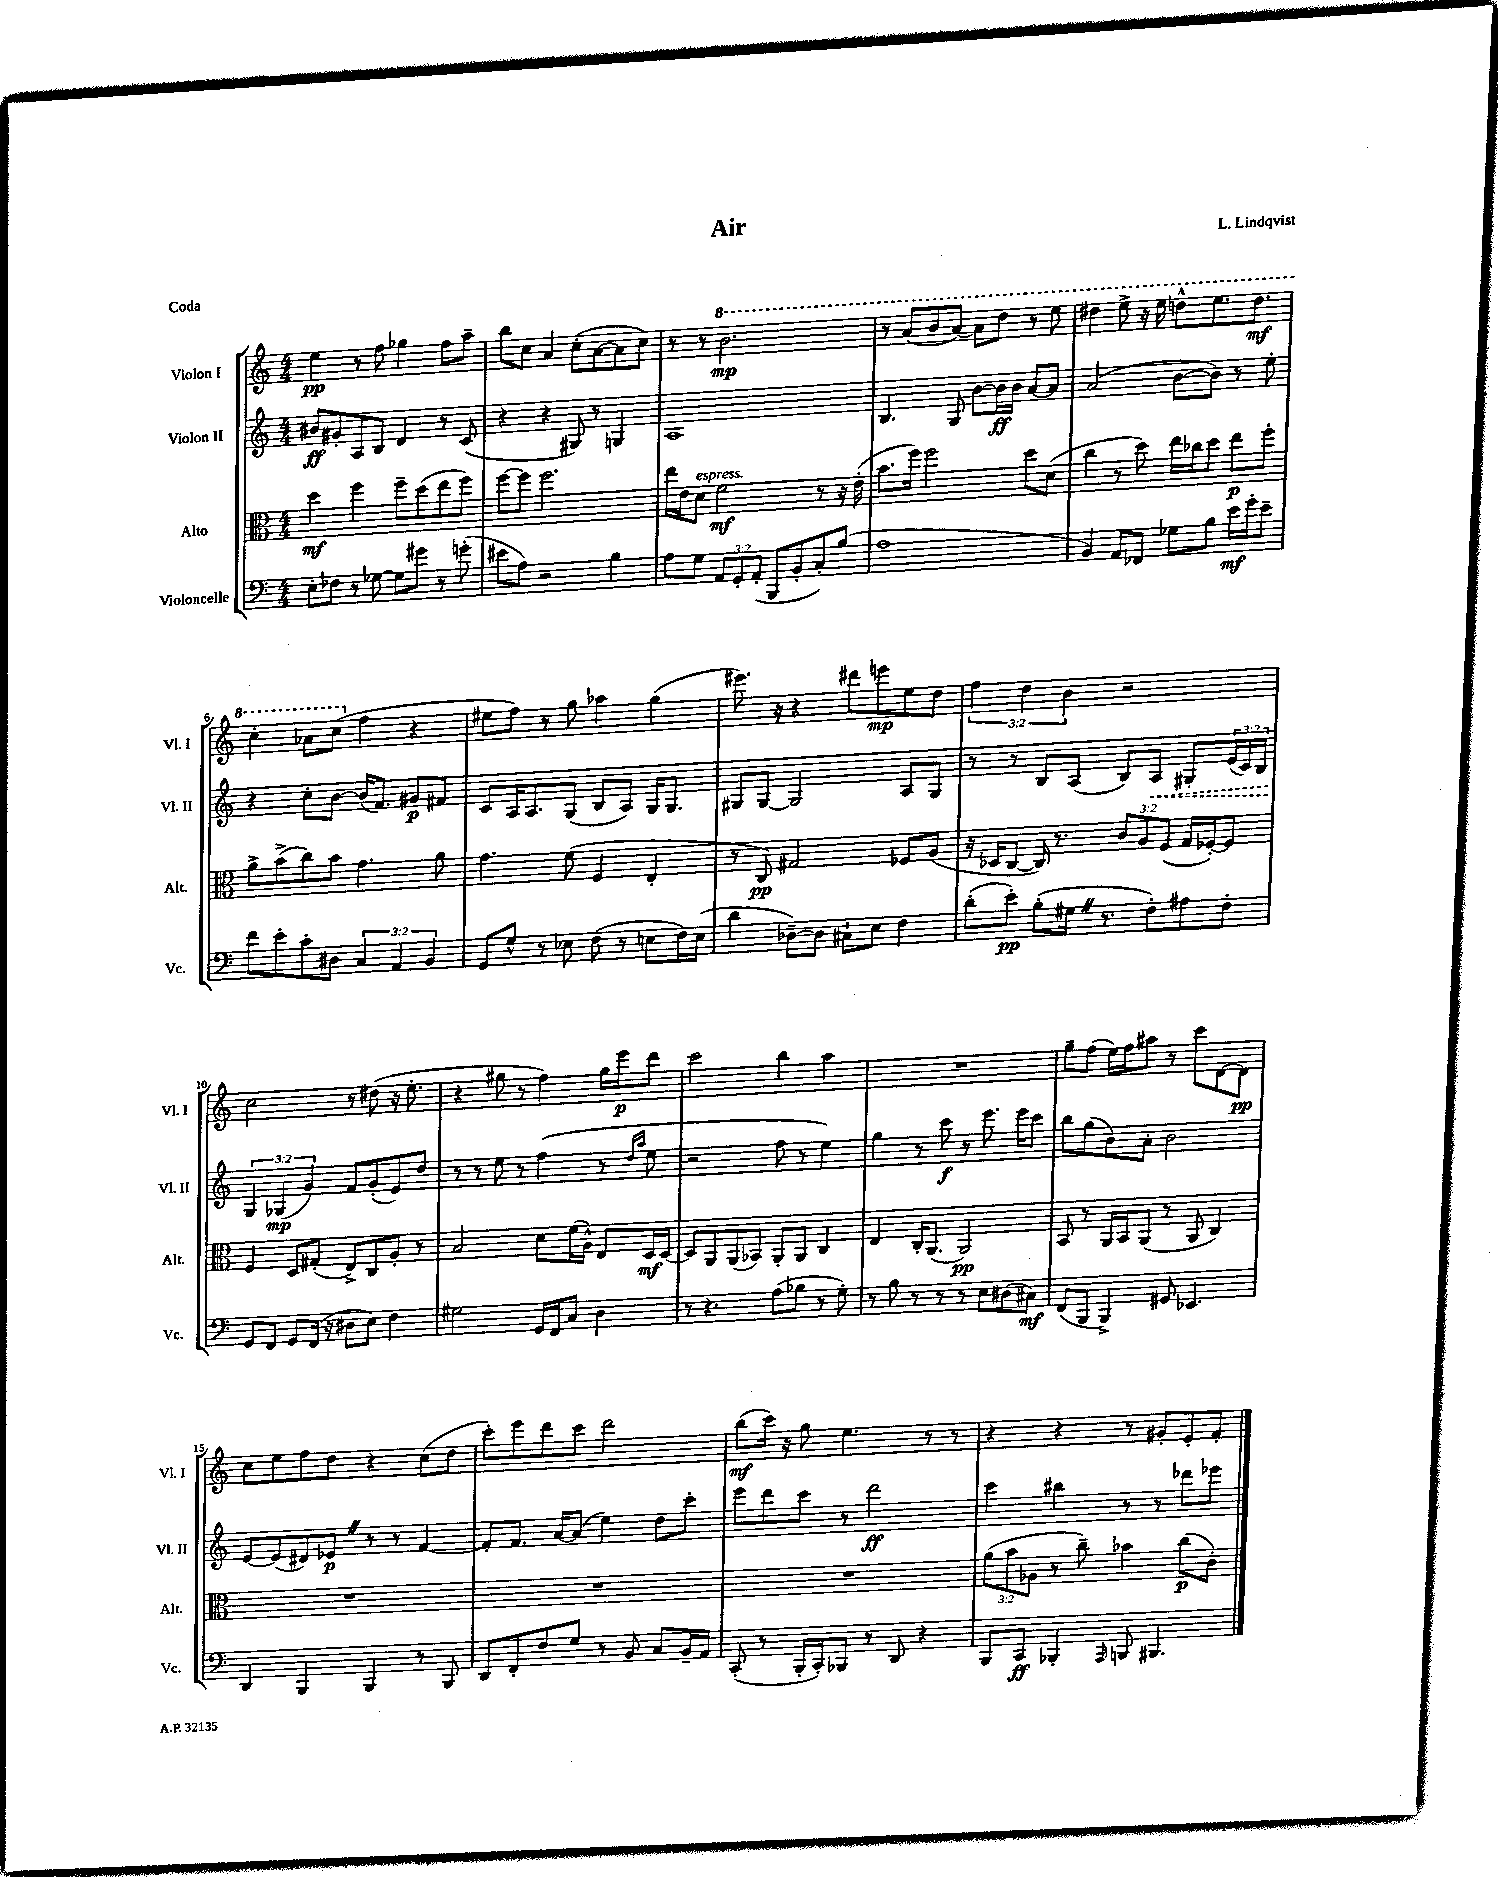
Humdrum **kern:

**kern	**dynam	**kern	**dynam	**kern	**dynam	**kern	**dynam
*part4	*part4	*part3	*part3	*part2	*part2	*part1	*part1
*staff4	*staff4	*staff3	*staff3	*staff2	*staff2	*staff1	*staff1
*I"Violoncelle	*	*I"Alto	*	*I"Violon II	*	*I"Violon I	*
*I'Vc.	*	*I'Alt.	*	*I'Vl. II	*	*I'Vl. I	*
*clefF4	*	*clefC3	*	*clefG2	*	*clefG2	*
*k[]	*	*k[]	*	*k[]	*	*k[]	*
*M4/4	*	*M4/4	*	*M4/4	*	*M4/4	*
=1	=1	=1	=1	=1	=1	=1	=1
8E'\L	.	4dd\	mf	8b#X/L	ff	4ee\	pp
8F-X\J	.	.	.	8g#X'/	.	.	.
8r	.	4ff\	.	8A/	.	8r	.
[8G-X\	.	.	.	8B/J	.	8ff\	.
8G-\L]	.	8ff~\L	.	4d/	.	4gg-X\	.
8g#X\J	.	(8dd\	.	.	.	.	.
8r	.	8ee\	.	8r	.	8ff\L	.
(8gn'\	.	8ff\J)	.	(8c/	.	8aa~\J	.
=2	=2	=2	=2	=2	=2	=2	=2
8e#X\L	.	[8ff\L	.	4r	.	8bb\L	.
8A\J)	.	8ff\J]	.	.	.	8cc\J	.
2r	.	2.ff\	.	4r	.	4a/	.
.	.	.	.	8G#X/)	.	(8cc'\L	.
.	.	.	.	8r	.	[8a\	.
4B\	.	.	.	4Gn/	.	8a\]	.
.	.	.	.	.	.	8cc\J)	.
=3	=3	=3	=3	=3	=3	=3	=3
8A\L	.	16ee\LL	.	1A	.	8r	.
.	.	16e\J	.	.	.	.	.
!	!	!LO:TX:a:i:t=espress.	!	!	!	!	!
8G\J	.	8d\J	.	.	.	8r	.
*	*	*	*	*	*	*8va	*
12AA/L	.	2f\	mf	.	.	2.bb\	mp
12GG'/	.	.	.	.	.	.	.
(12AA'/J	.	.	.	.	.	.	.
8BBB/L	.	.	.	.	.	.	.
8BB'/	.	.	.	.	.	.	.
8C'/)	.	8r	.	.	.	.	.
(8B/J	.	16r	.	.	.	.	.
.	.	(16e'\	.	.	.	.	.
=4	=4	=4	=4	=4	=4	=4	=4
1A	.	8.b\L	.	4.B/	.	8r	.
.	.	.	.	.	.	(8aa/L	.
.	.	16ff\Jk)	.	.	.	.	.
.	.	2ff\	.	.	.	8bb/	.
.	.	.	.	8G/	.	[8aa/J)	.
.	.	.	.	[8b\L	.	8aa\L]	.
.	.	.	.	16b\L]	ff	8ddd\J	.
.	.	.	.	16b\JJ	.	.	.
.	.	8dd\L	.	[8a/L	.	8r	.
.	.	(8d\J	.	8a/J]	.	8eee\	.
=5	=5	=5	=5	=5	=5	=5	=5
4BB/)	.	4cc\	.	(2a/	.	4ddd#X\	.
8AA/L	.	8r	.	.	.	8eee^\	.
8FF-X/J	.	8dd\)	.	.	.	16r	.
.	.	.	.	.	.	16eee\	.
8G-X\L	.	16ee\LL	.	[8b\L	.	8dddn^^\L	.
.	.	16cc-X\J	.	.	.	.	.
8B\J	.	8dd\J	.	8b\J])	.	8.eee\	.
16e\LL	mf	8ee\L	p	8r	.	.	.
16g'\J	.	.	.	.	.	8.ddd\J	mf
8e~\J	.	8ff'\J	.	8ee'\	.	.	.
!!LO:LB:g=z
=6	=6	=6	=6	=6	=6	=6	=6
8f\L	.	8a^\L	.	4r	.	4ccc'\	.
8e'\	.	(8b^\	.	.	.	.	.
8c'\	.	8cc\)	.	8cc'\L	.	8aa-X\L	.
8D#X\J	.	8b\J	.	[8b\J	.	(8ccc\J	.
*	*	*	*	*	*	*X8va	*
6C/	.	4.g\	.	(16b/KL]	.	4ff\	.
.	.	.	.	8.f/J)	.	.	.
6AA/	.	.	.	.	.	.	.
.	.	.	.	8g#X/L	p	4r	.
6BB/	.	.	.	.	.	.	.
.	.	8a\	.	8f#X/J	.	.	.
=7	=7	=7	=7	=7	=7	=7	=7
8GG/L	.	4.g\	.	8c/L	.	8ee#X\L	.
8G^^/J	.	.	.	16A/K	.	8ff\J)	.
.	.	.	.	8.A/	.	.	.
8r	.	.	.	.	.	8r	.
8E-X\	.	(8f\	.	(8G/J	.	8gg\	.
(8F\	.	4F/	.	8B/L	.	4aa-X\	.
8r	.	.	.	8A/J)	.	.	.
8En\L	.	4E'/	.	16G/KL	.	(4gg\	.
.	.	.	.	8.G/J	.	.	.
16F\L)	.	.	.	.	.	.	.
(16E\JJ	.	.	.	.	.	.	.
=8	=8	=8	=8	=8	=8	=8	=8
4d\	.	8r	.	8G#X/L	.	8.eee#X\)	.
.	.	8C/)	pp	[8G#/J	.	.	.
.	.	.	.	.	.	16r	.
[8D-X~\L)	.	2G#X/	.	2G#/]	.	4r	.
8D-\J]	.	.	.	.	.	.	.
8C#X`\L	.	.	.	.	.	8ddd#X\L	.
8E\J	.	.	.	.	.	8eeen\	mp
4F\	.	8F-X/L	.	8A/L	.	8ee\	.
.	.	(8A/J	.	8G#/J	.	8dd\J	.
=9	=9	=9	=9	=9	=9	=9	=9
(8d'\L	.	16r	.	8r	.	6ff\	.
.	.	16D-X/KL	.	.	.	.	.
8e'\J)	pp	[8C/J	.	8r	.	.	.
.	.	.	.	.	.	6dd\	.
(8B'\L	.	16C/])	.	8B/L	.	.	.
.	.	8.r	.	.	.	.	.
.	.	.	.	.	.	6b\	.
16G#XZ\Jk	.	.	.	(8A/J	.	.	.
8.r	.	.	.	.	.	.	.
.	.	12c/L	.	8B/L)	.	2r	.
.	.	12A/	.	.	.	.	.
!	!	!	!	!	!LO:HP:b	!	!
8F'\L)	.	.	.	8A/J	<	.	.
.	.	(12F/J	.	.	.	.	.
8A#X\	.	16G/LL	.	8G#X'/L	.	.	.
.	.	[16F-X'/J)	.	.	.	.	.
8F'\J	.	8F-/J]	.	(24e/L	.	.	.
.	.	.	.	24c/)	.	.	.
.	.	.	.	24B/JJ	.	.	.
!!LO:LB:g=z
=10	=10	=10	=10	=10	=10	=10	=10
8GG/L	.	4F/	.	6G/	.	2cc\	.
8FF/J	.	.	.	.	.	.	.
.	.	.	.	(6G-X/	[ mp	.	.
8GG/L	.	8D/L	.	.	.	.	.
.	.	.	.	6g/)	.	.	.
(16FF/Jk	.	(8G#X'/J	.	.	.	.	.
16r	.	.	.	.	.	.	.
8D#X\L	.	8E^/L)	.	8f/L	.	8r	.
8E\J)	.	8C/	.	(8g'/	.	(8dd#X\	.
4F\	.	8A'/J	.	8e/)	.	16r	.
.	.	.	.	.	.	8.ee'\	.
.	.	8r	.	8dd/J	.	.	.
=11	=11	=11	=11	=11	=11	=11	=11
2G#X\	.	2B/	.	8r	.	4r	.
.	.	.	.	8r	.	.	.
.	.	.	.	8ee\	.	8gg#X\	.
.	.	.	.	8r	.	8r	.
16GG/LL	.	8d\L	.	(4ff\	.	4ff\)	.
16FF/J	.	.	.	.	.	.	.
8C/J	.	(16f\L	.	.	.	.	.
.	.	16A^^\JJ)	.	.	.	.	.
4D\	.	8E/L	.	8r	.	16gg#\LL	.
.	.	.	.	.	.	16eee\J	p
.	.	.	.	16qqdd/LL	.	.	.
.	.	.	.	16qqaa/JJ	.	.	.
.	.	16D/L	mf	8ee\	.	8ddd\J	.
.	.	[16D/JJ	.	.	.	.	.
=12	=12	=12	=12	=12	=12	=12	=12
8r	.	8D/L]	.	2r	.	2ccc\	.
4.r	.	8AA/	.	.	.	.	.
.	.	(8AA/	.	.	.	.	.
.	.	8BB-X/J)	.	.	.	.	.
(8A\L	.	8AA'/L	.	8ff\	.	4bb\	.
8B-X\J	.	8AA/J	.	8r	.	.	.
8r	.	4C/	.	4ee\)	.	4aa\	.
8G'\)	.	.	.	.	.	.	.
=13	=13	=13	=13	=13	=13	=13	=13
8r	.	4E/	.	4gg\	.	1r	.
8B\	.	.	.	.	.	.	.
8r	.	16C'/KL	.	8r	.	.	.
.	.	(8.AA/J	.	.	.	.	.
8r	.	.	.	8ccc\	f	.	.
8r	.	2AA/)	pp	8r	.	.	.
8E\L	.	.	.	8.eee\	.	.	.
(8D#X\	.	.	.	.	.	.	.
.	.	.	.	16eee\KL	.	.	.
8C#X\J)	mf	.	.	8ccc\J	.	.	.
=14	=14	=14	=14	=14	=14	=14	=14
(8FF/L	.	8BB/	.	8bb\L	.	8gg~\L	.
8BBB/J	.	8r	.	(8gg\	.	(8ff\J	.
4BBB^/)	.	16AA/LL	.	8b\)	.	16ee\LL)	.
.	.	16BB/J	.	.	.	16ff\J	.
.	.	(8AA/J	.	8a'\J	.	8aa#X\J	.
8GG#X/	.	8r	.	2b\	.	8r	.
4.EE-X/	.	8AA/	.	.	.	8ccc\L	.
.	.	4C/)	.	.	.	[8d\	.
.	.	.	.	.	.	8d\J]	pp
!!LO:LB:g=z
=15	=15	=15	=15	=15	=15	=15	=15
4DD/	.	1r	.	[8e/L	.	8cc\L	.
.	.	.	.	(8e/]	.	8ee\	.
4BBB/	.	.	.	8d#X/)	.	8ff\	.
.	.	.	.	8e-XZ/J	p	8dd\J	.
4BBB/	.	.	.	8r	.	4r	.
.	.	.	.	8r	.	.	.
8r	.	.	.	[4f/	.	(8cc\L	.
8BBB/	.	.	.	.	.	8dd\J	.
=16	=16	=16	=16	=16	=16	=16	=16
8DD/L	.	1r	.	8f'/L]	.	8ccc'\L)	.
8FF'/	.	.	.	8.f/J	.	8eee\	.
8F/	.	.	.	.	.	8ddd\	.
.	.	.	.	[16a/KL	.	.	.
8G/J	.	.	.	(8a/J]	.	8ccc\J	.
8r	.	.	.	4ee\)	.	2ddd\	.
8BB/	.	.	.	.	.	.	.
8C/L	.	.	.	8dd\L	.	.	.
16BB~/L	.	.	.	8ccc'\J	.	.	.
16AA/JJ	.	.	.	.	.	.	.
=17	=17	=17	=17	=17	=17	=17	=17
(8CC'/	.	1r	.	8eee\L	.	(8bb\L	mf
8r	.	.	.	8ddd\	.	16ccc\Jk)	.
.	.	.	.	.	.	16r	.
16BBB'/LL	.	.	.	8ccc\J	.	8gg\	.
16CC'/J)	.	.	.	.	.	.	.
8BBB-X/J	.	.	.	8r	.	4.ee\	.
8r	.	.	.	2ddd\	ff	.	.
8DD/	.	.	.	.	.	.	.
4r	.	.	.	.	.	8r	.
.	.	.	.	.	.	8r	.
=18	=18	=18	=18	=18	=18	=18	=18
8BBB/L	.	(12a\L	.	4ccc\	.	4r	.
.	.	12b\	.	.	.	.	.
8CC/J	ff	.	.	.	.	.	.
.	.	12A-X\J	.	.	.	.	.
4BBB-X'/	.	8r	.	4bb#X\	.	4r	.
.	.	8cc~\)	.	.	.	.	.
16qqAAA/	.	.	.	.	.	.	.
8BBBn/	.	4b-X\	.	8r	.	8r	.
4.BBB#X/	.	.	.	8r	.	8g#X'/L	.
.	.	(8cc\L	p	8ddd-X\L	.	8e'/	.
.	.	8c'\J)	.	8eee-X\J	.	8f'/J	.
==	==	==	==	==	==	==	==
*-	*-	*-	*-	*-	*-	*-	*-
